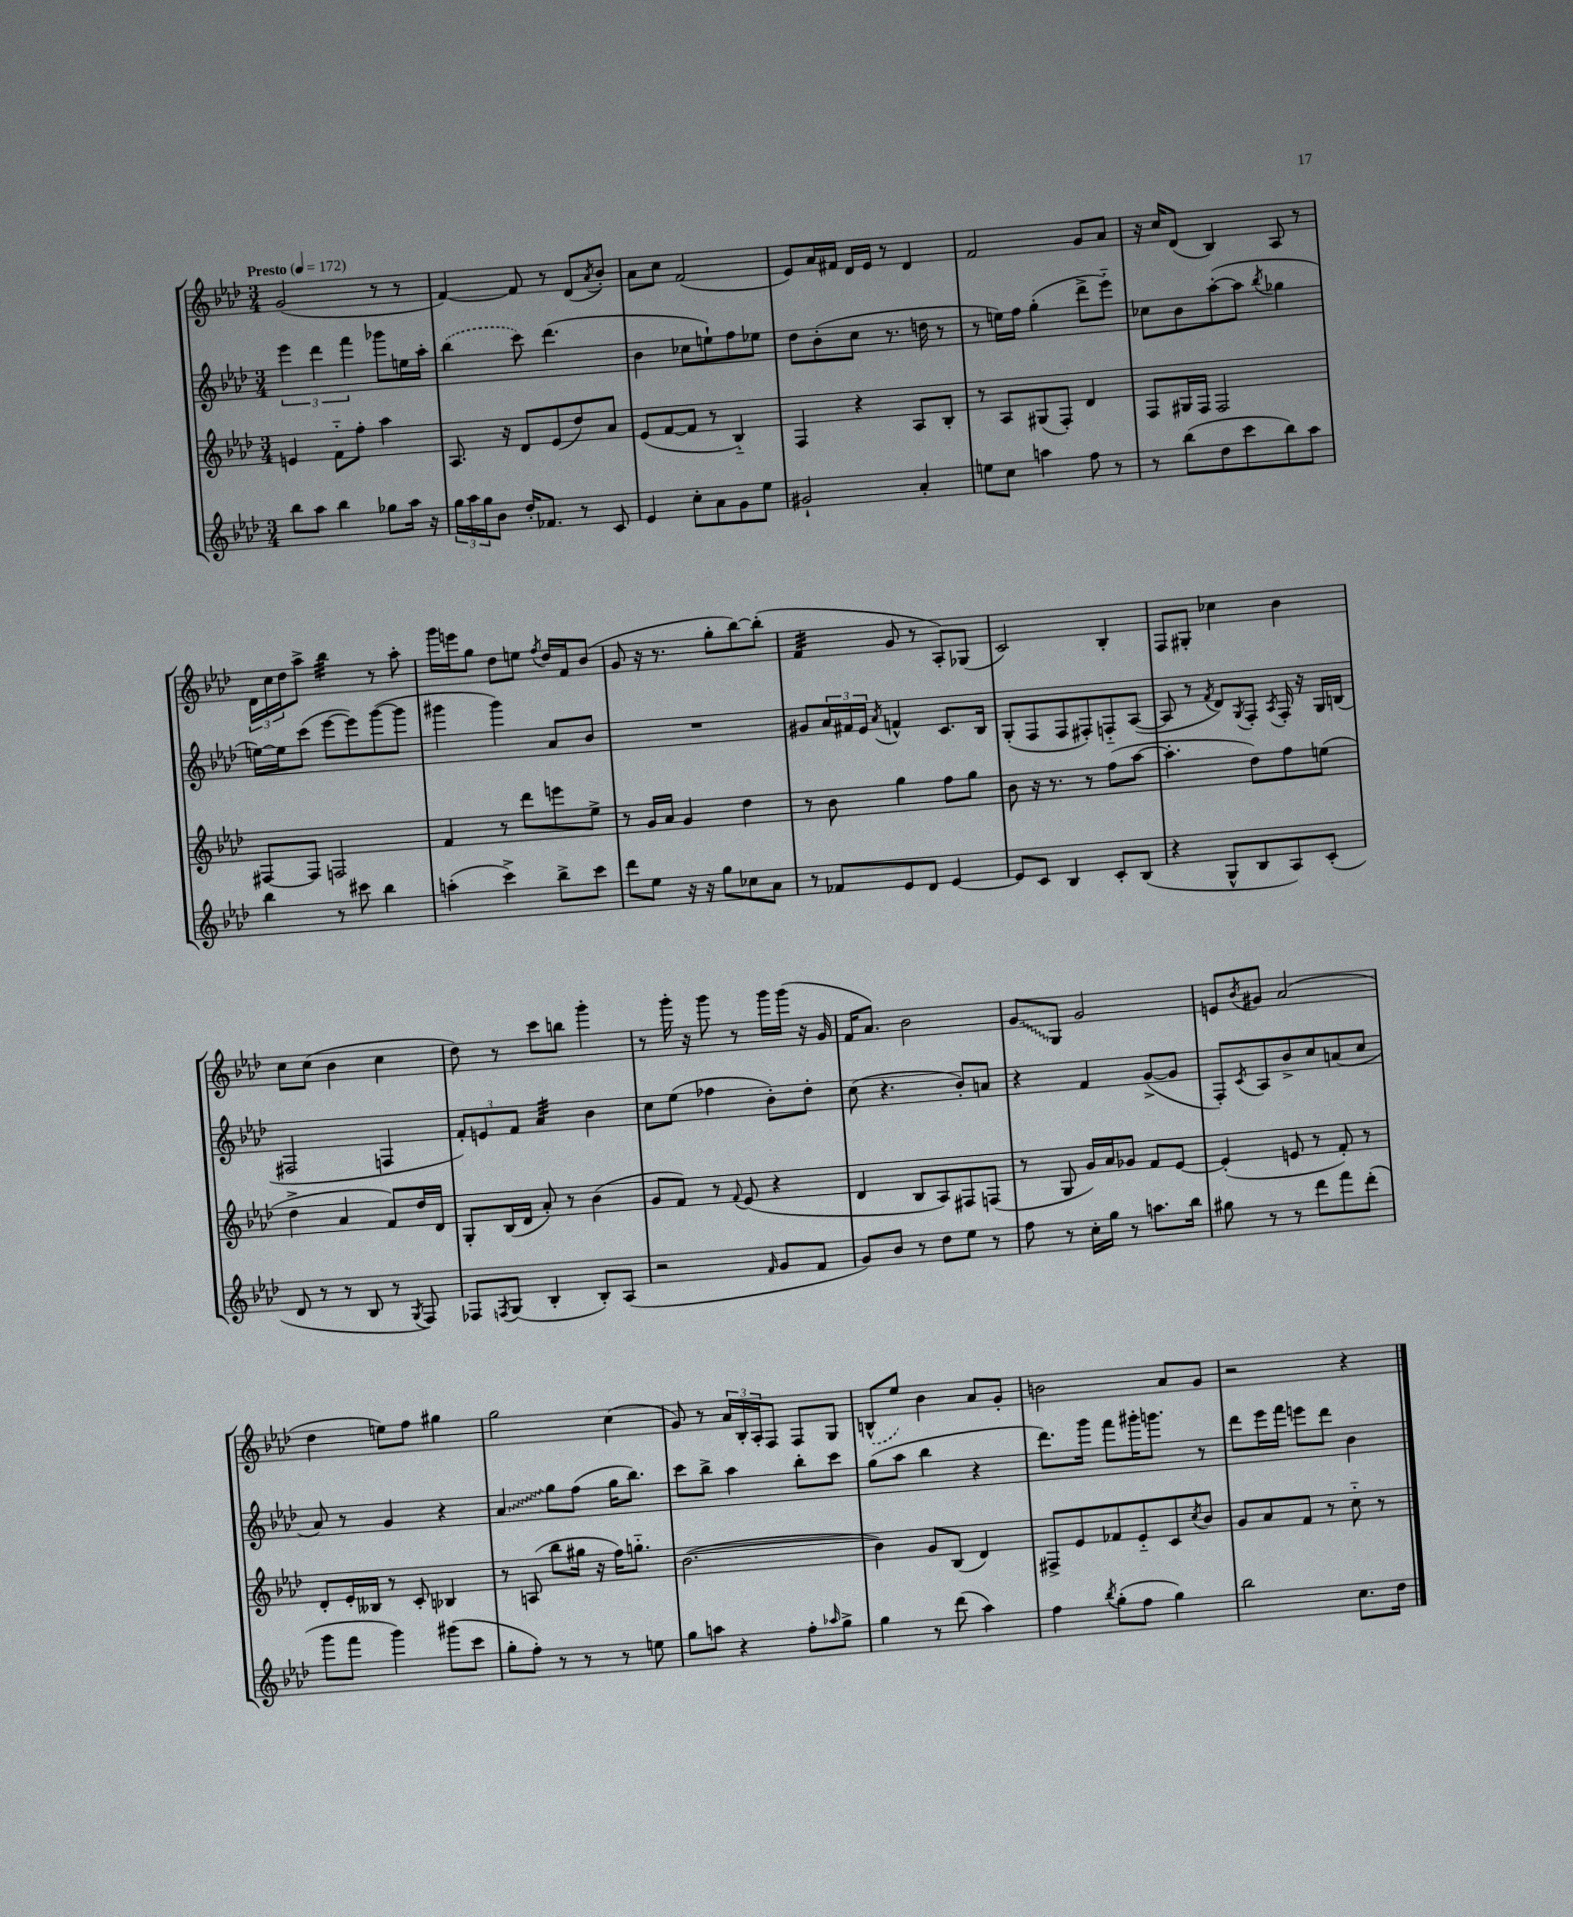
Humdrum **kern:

**kern	**kern	**kern	**kern
*staff4	*staff3	*staff2	*staff1
*clefG2	*clefG2	*clefG2	*clefG2
*k[b-e-a-d-]	*k[b-e-a-d-]	*k[b-e-a-d-]	*k[b-e-a-d-]
*M3/4	*M3/4	*M3/4	*M3/4
*MM172	*MM172	*MM172	*MM172
8bb-\L	4e/	6eee-\	(2g/
8aa-\J	.	.	.
.	.	6ddd-\	.
4bb-\	8f'~\L	.	.
.	.	6fff\	.
.	8ff'\J	.	.
8gg-\L	4aa-\	8ggg-\L	8r
16aa-\Jk	.	16ee\L	8r
16r	.	16aa-'\JJ	.
=	=	=	=
24gg\LL	8.A-/	(4bb-\	[4f/)
24aa-\	.	.	.
24gg\J	.	.	.
8b-\J	.	.	.
.	16r	.	.
16dd-'/LK	8d-/L	8ccc\)	8f/]
8.f-/J	.	.	.
.	(8e-/	(4.ddd-\	8r
8r	8dd-/)	.	(8d-/L
.	.	.	8qa-/
8c/	8a-/J	.	8b-'/J)
=	=	=	=
4e-/	(8e-/L	4b-\	8a-\L
.	[8f/	.	8cc\J
8cc'\L	8f/]J	8cc-\L	(2f/
8a-\	8r	8ee`\)	.
8g\	4B-'~/)	8ff\	.
8ee-\J	.	8ee-\J	.
=	=	=	=
2g#`/	4F/	8dd-\L	8e-/L)
.	.	(8b-'\	16a-/L
.	.	.	16f#/JJ
.	4r	8cc\J	16d-/LL
.	.	.	16e-/JJ
.	.	8.r	8r
4a-'/	8A-/L	.	4d-/
.	.	16dd\	.
.	8B-'/J	8r	.
=	=	=	=
8ee\L	8r	8r	2f/
8cc\J	8A-/L	16ee\LL)	.
.	.	16ff\JJ	.
4aa\	(8G#/	(4gg'\	.
.	8F'/J)	.	.
8ff\	4d-/	8ddd-^\L	8g/L
8r	.	8eee-'~\J)	8a-/J
=	=	=	=
8r	8F/L	8cc-\L	16r
.	.	.	16cc/LK
(8bb-\L	16G#/L	8b-\	(8d-/J
.	16F/JJ	.	.
8dd-\	2F/	([8aa-'\	4B-/)
8ccc\	.	8aa-\]J	.
.	.	8qbb-/	.
8bb-\)	.	4gg-\	8A-/
8aa-\J	.	.	8r
=	=	=	=
4bb-\	[8F#/L	[16ee\LL)	24d-\LL
.	.	.	24cc\
.	.	16ee\]J	.
.	.	.	24dd-\J
.	8F#/]J	(8ccc\J	8aa-^\J
8r	2F/	[8eee-\L	4bb-\
8ccc#\	.	8eee-\])	.
4bb-\	.	([8ggg\	8r
.	.	8ggg\]J	8aa-'\
=	=	=	=
(4aa'\	4f/	4ggg#\	16ggg\LL
.	.	.	16eee\J
.	.	.	8gg\J
4ccc^\)	8r	4ggg#\)	8dd-\L
.	8ddd-\L	.	8ee\J
.	.	.	8qff/
8bb-^\L	8eee\	8a-/L	16dd-/LL
.	.	.	16f/J
8ccc\J	8ee-^\J	8b-/J	(8b-/J
=	=	=	=
8ddd-\L	8r	2.r	8g/
8ee-\J	16g/LL	.	16r
.	16a-/JJ	.	8.r
16r	4g/	.	.
16r	.	.	.
8gg\L	.	.	8gg'\L
8cc-\	4dd-\	.	[8bb-\)
8a-\J	.	.	(8bb-'\]J
=	=	=	=
8r	8r	8g#/L	4f/
8f-/L	8b-\	24a-/L	.
.	.	24f#/	.
.	.	24e-/JJ	.
.	.	8qa-/	.
8e-/	4gg\	4f^^/	8g/
8d-/J	.	.	8r
[4e-/	8ff\L	8.c/L	8A-'/L)
.	8gg\J	.	(8G-/J
.	.	16B-/Jk	.
=	=	=	=
8e-/]L	8b-\	(8G'/L	2c/)
8c/J	16r	8F/	.
.	8.r	.	.
4B-/	.	8F/	.
.	8r	8F#'/)	.
8c'/L	(8ff\L	8F'~/	4B-'/
(8B-/J	[8aa-\J	([8A-/J	.
=	=	=	=
4r	4.aa-'\]	8A-/]	8F/L
.	.	8r	8G#'/J
.	.	8qf/	.
8G^^/L	.	8d-/L)	4cc-\
.	.	8qG/	.
8B-/	8dd-\L)	8F'/J	.
.	.	8qA-/	.
8A-/)	8ff\	16F'/	4b-\
.	.	16r	.
(8c'/J	(8ee\J	16G/LL	.
.	.	(16B/JJ	.
=	=	=	=
8d-/	4dd-^\	2F#/	8cc\L
8r	.	.	(8cc\J
8r	4a-/	.	4b-\
8B-/	.	.	.
8r	8f/L)	4F/	4cc\
8qG/	.	.	.
8F/)	16dd-/L	.	.
.	16d-/JJ	.	.
=	=	=	=
8F-/L	8G'/L	12f'/L)	8dd-\)
.	.	12e/	.
8qF/	.	.	.
(8G/J	(16B-/L	.	8r
.	.	12f/J	.
.	16d-/JJ	.	.
4B-'/	8a-'/)	4a-/	8ccc\L
.	8r	.	8bb\J
8B-'/L)	(4b-\	4b-\	4ggg'\
(8A-/J	.	.	.
=	=	=	=
2r	8g/L	8cc\L	8r
.	8f/J)	(8ee-\J	16ggg'\
.	.	.	16r
.	8r	4ff-\	8ggg\
.	8qqf/	.	.
.	(8e-/	.	8r
16qqf/	.	.	.
8g/L	4r	8b-'\L)	16ggg\LL
.	.	.	(16ggg\JJ
8f/J	.	8dd-'\J	16r
.	.	.	16g/
=	=	=	=
8g/L)	4d-/	(8cc\	16f/LK
.	.	.	8.a-/J)
8b-/J	.	4.r	.
8r	8B-/L	.	2b-\
8dd-\L	8A-/)	.	.
8ee-\J	8F#/	8b-'/L)	.
8r	(8F/J	8a/J	.
=	=	=	=
8ff\	8r	4r	8g/L
8r	8G/	.	8G/J
16cc'\LL	16g/LL)	4f/	2g/
16gg\JJ	16a-/J	.	.
8r	8g-/J	.	.
8.aa\L	8f/L	([8g^/L	.
.	[8e-/J	8g/]J	.
16bb-\Jk	.	.	.
=	=	=	=
8gg#\	(4e-'/]	8F'/L)	8e/L
.	.	8qc/	8qb-/
8r	.	8A-/	8g#/J
8r	8e/	8b-^/	(2a-/
8ddd-\L	8r	8cc/	.
8fff\	8f'/)	(8a/	.
(8ddd-'\J	8r	8cc/J	.
=	=	=	=
8ggg\L	8d-'/L	8a-/)	4dd-\
8fff\J	16e-'/L	8r	.
.	16B--/JJ	.	.
4ggg\)	8r	4g/	8ee\L)
.	8c'/	.	8ff\J
(8ggg#\L	4B-/	4r	4gg#\
8ccc\J	.	.	.
=	=	=	=
8gg'\L	8r	4a-/	2gg\
8ff'\J)	(8A/	.	.
8r	8bb-\L	8gg\L	.
8r	16gg#\Jk	(8ff\J	.
.	16r	.	.
8r	16ff\LK)	16gg\LK	(4cc\
.	8.gg'~\J	8.bb-\J)	.
8ee\	.	.	.
=	=	=	=
8gg\L	([2.b-\	8ccc\L	8g/)
8aa\J	.	8bb-^\J	8r
4r	.	4aa-\	24a-/LL
.	.	.	24B-'/
.	.	.	24A-'/J
.	.	.	8F/J
8ff'\L	.	8bb-'\L	8F/L
16qqaa-/	.	.	.
8gg^\J	.	8ccc\J	8G/J
=	=	=	=
4gg\	4b-\])	(8gg\L	(8B^^/L
.	.	8aa-\J	8ee-/J)
8r	8g/L	4bb-\	4b-\
(8ddd-\	(8B-/J	.	.
4aa-\)	4d-/)	4r	8a-/L
.	.	.	8g'/J
=	=	=	=
4ff\	8F#^/L	8.ddd-\L)	2b\
.	8e-/	.	.
.	.	16ggg\Jk	.
8qbb-/	.	.	.
(8gg'\L	8f-/	8fff\L	.
8ff\J	8e-'~/	16ggg#'\K	.
.	.	8.ggg\J	.
4gg\)	8c/	.	8a-/L
.	8qcc/	.	.
.	8b-/J	8r	8g/J
=	=	=	=
2bb-\	8g/L	8ddd-\L	2r
.	8a-/	16eee-\L	.
.	.	16fff\JJ	.
.	8f/J	8eee\L	.
.	8r	8ddd-\J	.
8.cc\L	8cc'~\	4b-\	4r
.	8r	.	.
16dd-\Jk	.	.	.
==	==	==	==
*-	*-	*-	*-
